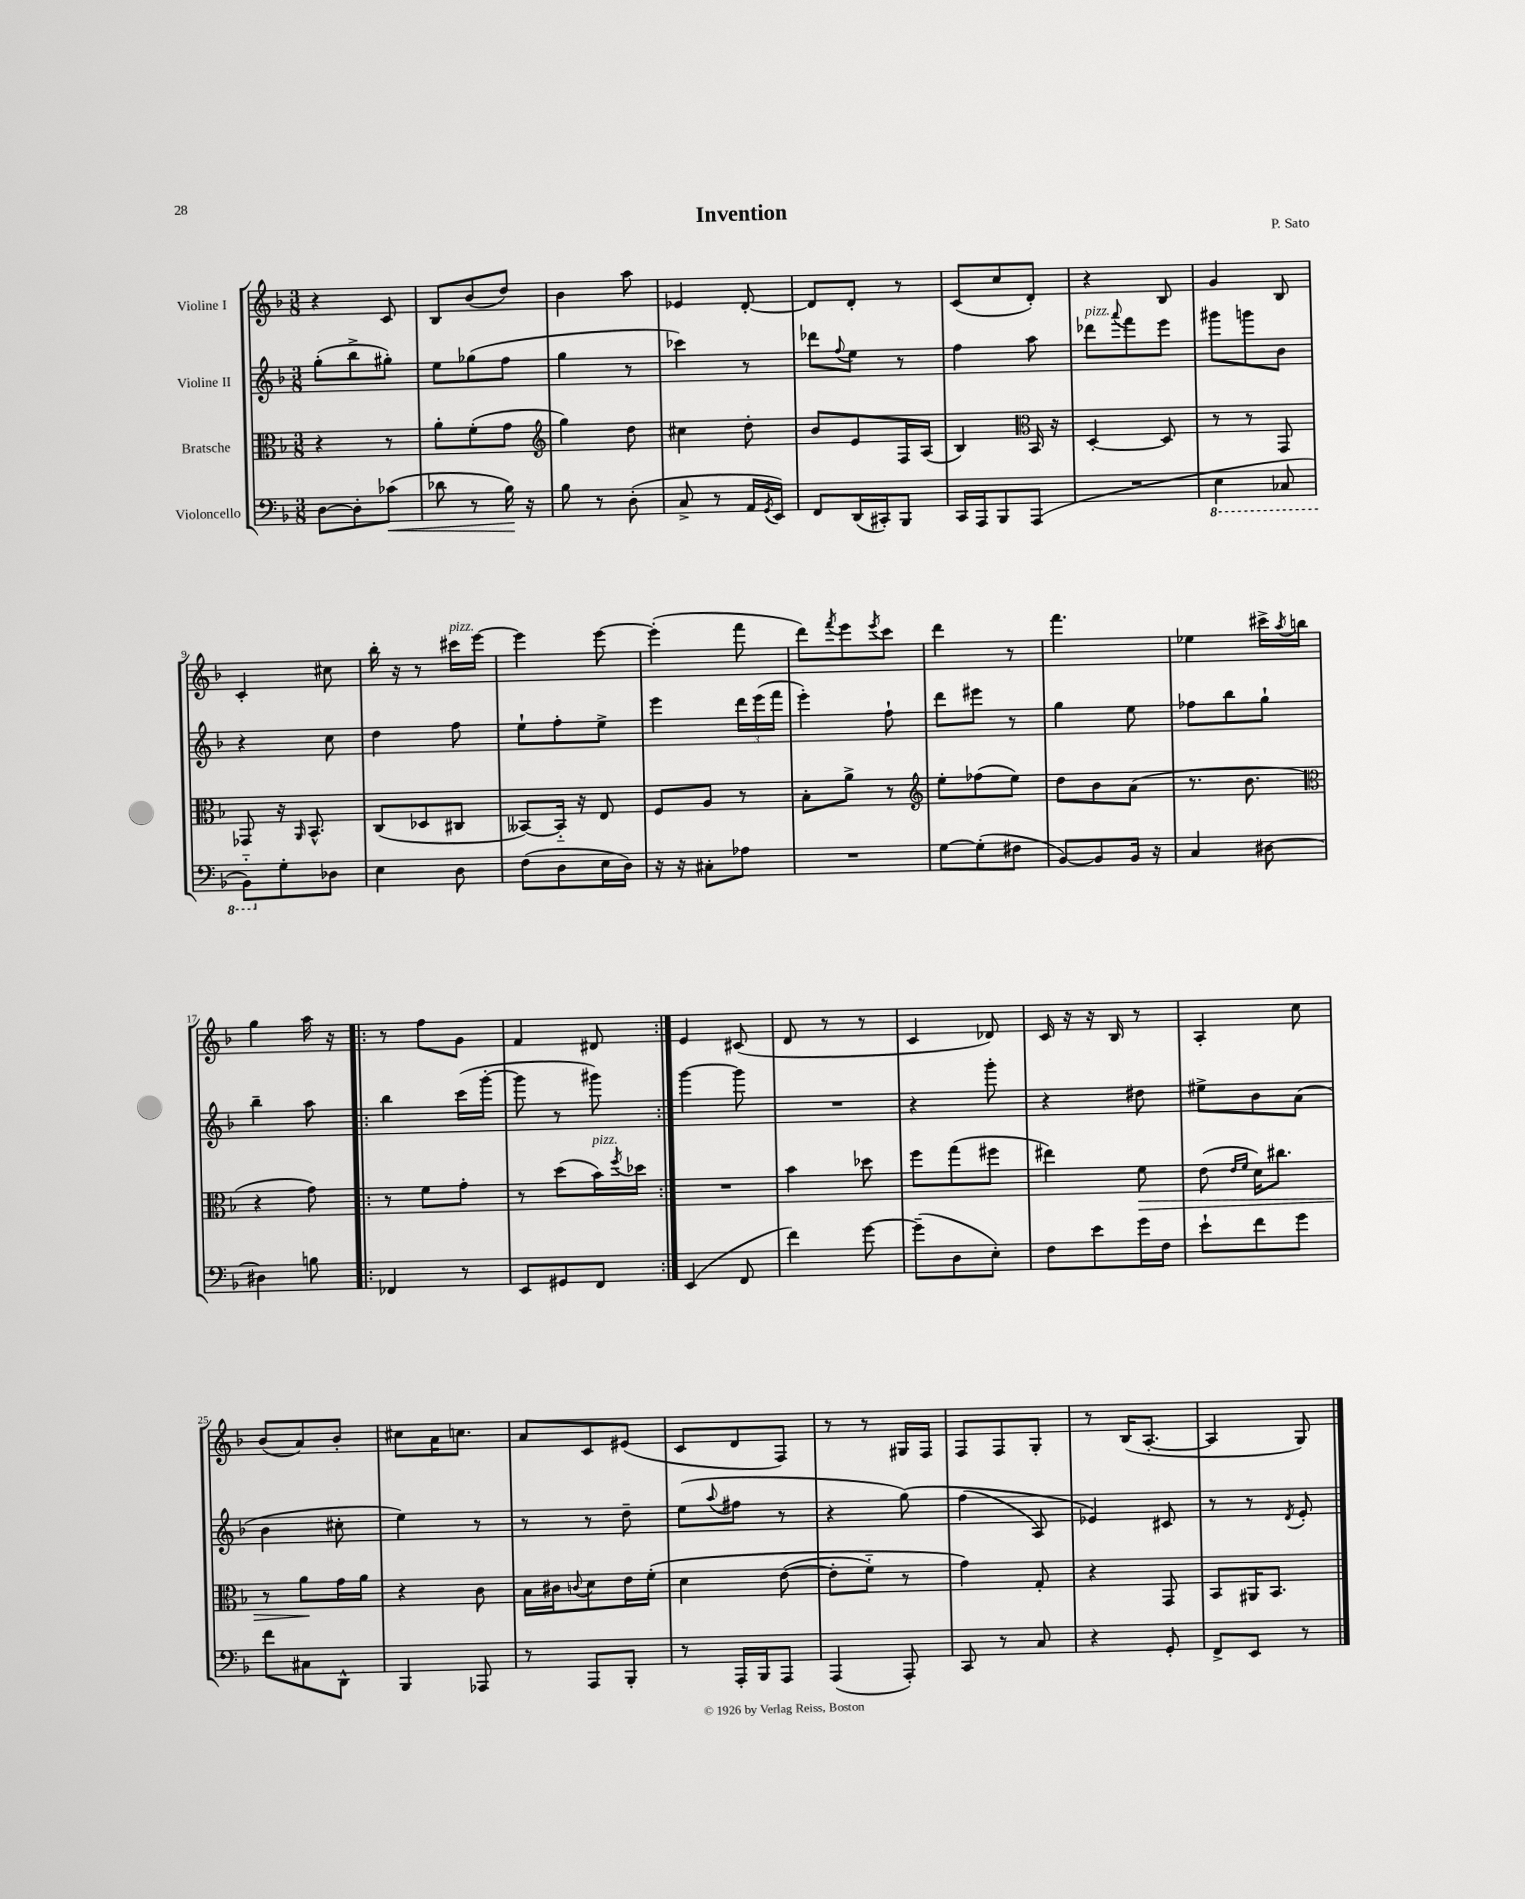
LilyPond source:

\header { title = "Invention" composer = "P. Sato" }
<<
\new StaffGroup <<
\new Staff = "s0" \with { instrumentName = "Violine I" } {
    \clef treble \key f \major \numericTimeSignature \time 3/8
    r4 c'8 |
    bes8 bes'8( d''8) |
    bes'4 a''8 |
    ees'4 d'8~-. |
    d'8 d'8-. r8 |
    c'8( c''8 d'8-.) |
    r4 bes8 |
    g'4 bes8 |
    c'4-. cis''8 |
    bes''16-. r16 r8 cis'''16^\markup { \italic "pizz." } e'''16~ |
    e'''4 e'''8~ |
    e'''4-.( f'''8 |
    d'''8) \acciaccatura { f'''8 } e'''8 \acciaccatura { e'''8 } c'''8 |
    d'''4 r8 |
    f'''4. |
    ees''4 cis'''16-> \acciaccatura { a''8 } b''16 |
    g''4 a''16 r16 |
    \repeat volta 2 { r8 f''8 g'8 |
    f'4 dis'8 | }
    e'4 cis'8( |
    d'8 r8 r8 |
    c'4 des'8) |
    c'16 r16 r16 bes16 r8 |
    a4-. c''8 |
    bes'8( a'8) bes'8-. |
    cis''8 a'16 c''8. |
    a'8 c'8 eis'8( |
    c'8 d'8 f8) |
    r8 r8 gis16 f16 |
    f8 f8 g8-. |
    r8 bes16( a8.~-. |
    a4 g8) \bar "|." |
}
\new Staff = "s1" \with { instrumentName = "Violine II" } {
    \clef treble \key f \major \numericTimeSignature \time 3/8
    g''8-.( bes''8-> gis''8-.) |
    e''8 ges''8( f''8 |
    g''4 r8 |
    ces'''4) r8 |
    des'''8 \appoggiatura { f''8 } e''8 r8 |
    f''4 a''8 |
    des'''8^\markup { \italic "pizz." } \appoggiatura { a'''8 } f'''8 e'''8 |
    gis'''8 g'''8 bes'8 |
    r4 c''8 |
    d''4 f''8 |
    e''8-! f''8-. e''8-> |
    e'''4 \tuplet 3/2 { d'''16 e'''16( f'''16 } |
    e'''4-.) f''8-! |
    d'''8 eis'''8 r8 |
    g''4 e''8 |
    fes''8 bes''8 g''8-! |
    bes''4-- a''8 |
    \repeat volta 2 { bes''4 c'''16( g'''16~-. |
    g'''8 r8 gis'''8) | }
    g'''4~ g'''8 |
    R4. |
    r4 g'''8-. |
    r4 dis''8 |
    eis''8-> bes'8 a'8( |
    bes'4 cis''8-. |
    e''4) r8 |
    r8 r8 d''8-- |
    e''8( \appoggiatura { a''8 } fis''8 r8 |
    r4 g''8)\( |
    f''4( a8) |
    ees'4\) cis'8 |
    r8 r8 \acciaccatura { d'8 } e'8-. \bar "|." |
}
\new Staff = "s2" \with { instrumentName = "Bratsche" } {
    \clef alto \key f \major \numericTimeSignature \time 3/8
    r4 r8 |
    a'8-. f'8-.( g'8 |
    \clef treble g''4) d''8 |
    cis''4 d''8-. |
    bes'8 e'8 f16 a16( |
    bes4) \clef alto bes,16 r16 |
    d4~-. d8 |
    r8 r8 g,8 |
    ges,8 r16 \grace { a,16 } bes,8.-^ |
    c8( des8 cis8 |
    beses,8~) beses,16-_ r16 e8 |
    f8 a8 r8 |
    bes8-. a'8-> r8 |
    \clef treble e''8-. fes''8( e''8) |
    d''8 bes'8 a'8( |
    r8. bes'8. |
    \clef alto r4 g'8) |
    \repeat volta 2 { r8 f'8 g'8-. |
    r8 d''8( bes'16^\markup { \italic "pizz." }) \acciaccatura { f''8 } des''16 | }
    R4. |
    bes'4 des''8 |
    f''8 g''8( fis''8 |
    eis''4) f'8\> |
    e'8( \grace { e'16 f'16 } d'16) cis''8. |
    r8 a'8\! g'16 a'16 |
    r4 c'8 |
    bes16 cis'16 \appoggiatura { c'8 } d'8 e'16 f'16-.\( |
    d'4 e'8~( |
    e'8-. f'8-_) r8 |
    g'4\) g8-. |
    r4 g,8 |
    bes,8 ais,16 bes,8. \bar "|." |
}
\new Staff = "s3" \with { instrumentName = "Violoncello" } {
    \clef bass \key f \major \numericTimeSignature \time 3/8
    d8~ d8-. ces'8\<( |
    des'8 r8 bes16\!) r16 |
    bes8 r8 d8-.( |
    c8-> r8 a,16 \acciaccatura { g,8 } e,16) |
    f,8 d,16( cis,16-.) bes,,8 |
    c,16 a,,16 bes,,8 a,,8( |
    R4. |
    \ottava #-1 e,4 ces,8 |
    bes,,8-_) \ottava #0 g8-. des8 |
    e4 d8 |
    f8( d8 e16 d16) |
    r16 r16 cis8-. aes8 |
    R4. |
    g8~ g8-.( fis8 |
    bes,8~) bes,8 bes,16 r16 |
    c4 dis8~ |
    dis4 b8 |
    \repeat volta 2 { fes,4 r8 |
    e,8 gis,8 f,8 | }
    e,4( f,8 |
    f'4) g'8~ |
    g'8--( d8 e8-.) |
    f8 e'8 g'16 f16 |
    e'8-! f'8 g'8 |
    f'8 cis8 d,8-^ |
    bes,,4 aes,,8 |
    r8 a,,8 bes,,8-. |
    r8 a,,16-. bes,,16 a,,8 |
    a,,4( a,,8-.) |
    c,8 r8 c8 |
    r4 g,8-. |
    f,8-> e,8 r8 \bar "|." |
}
>>
>>
